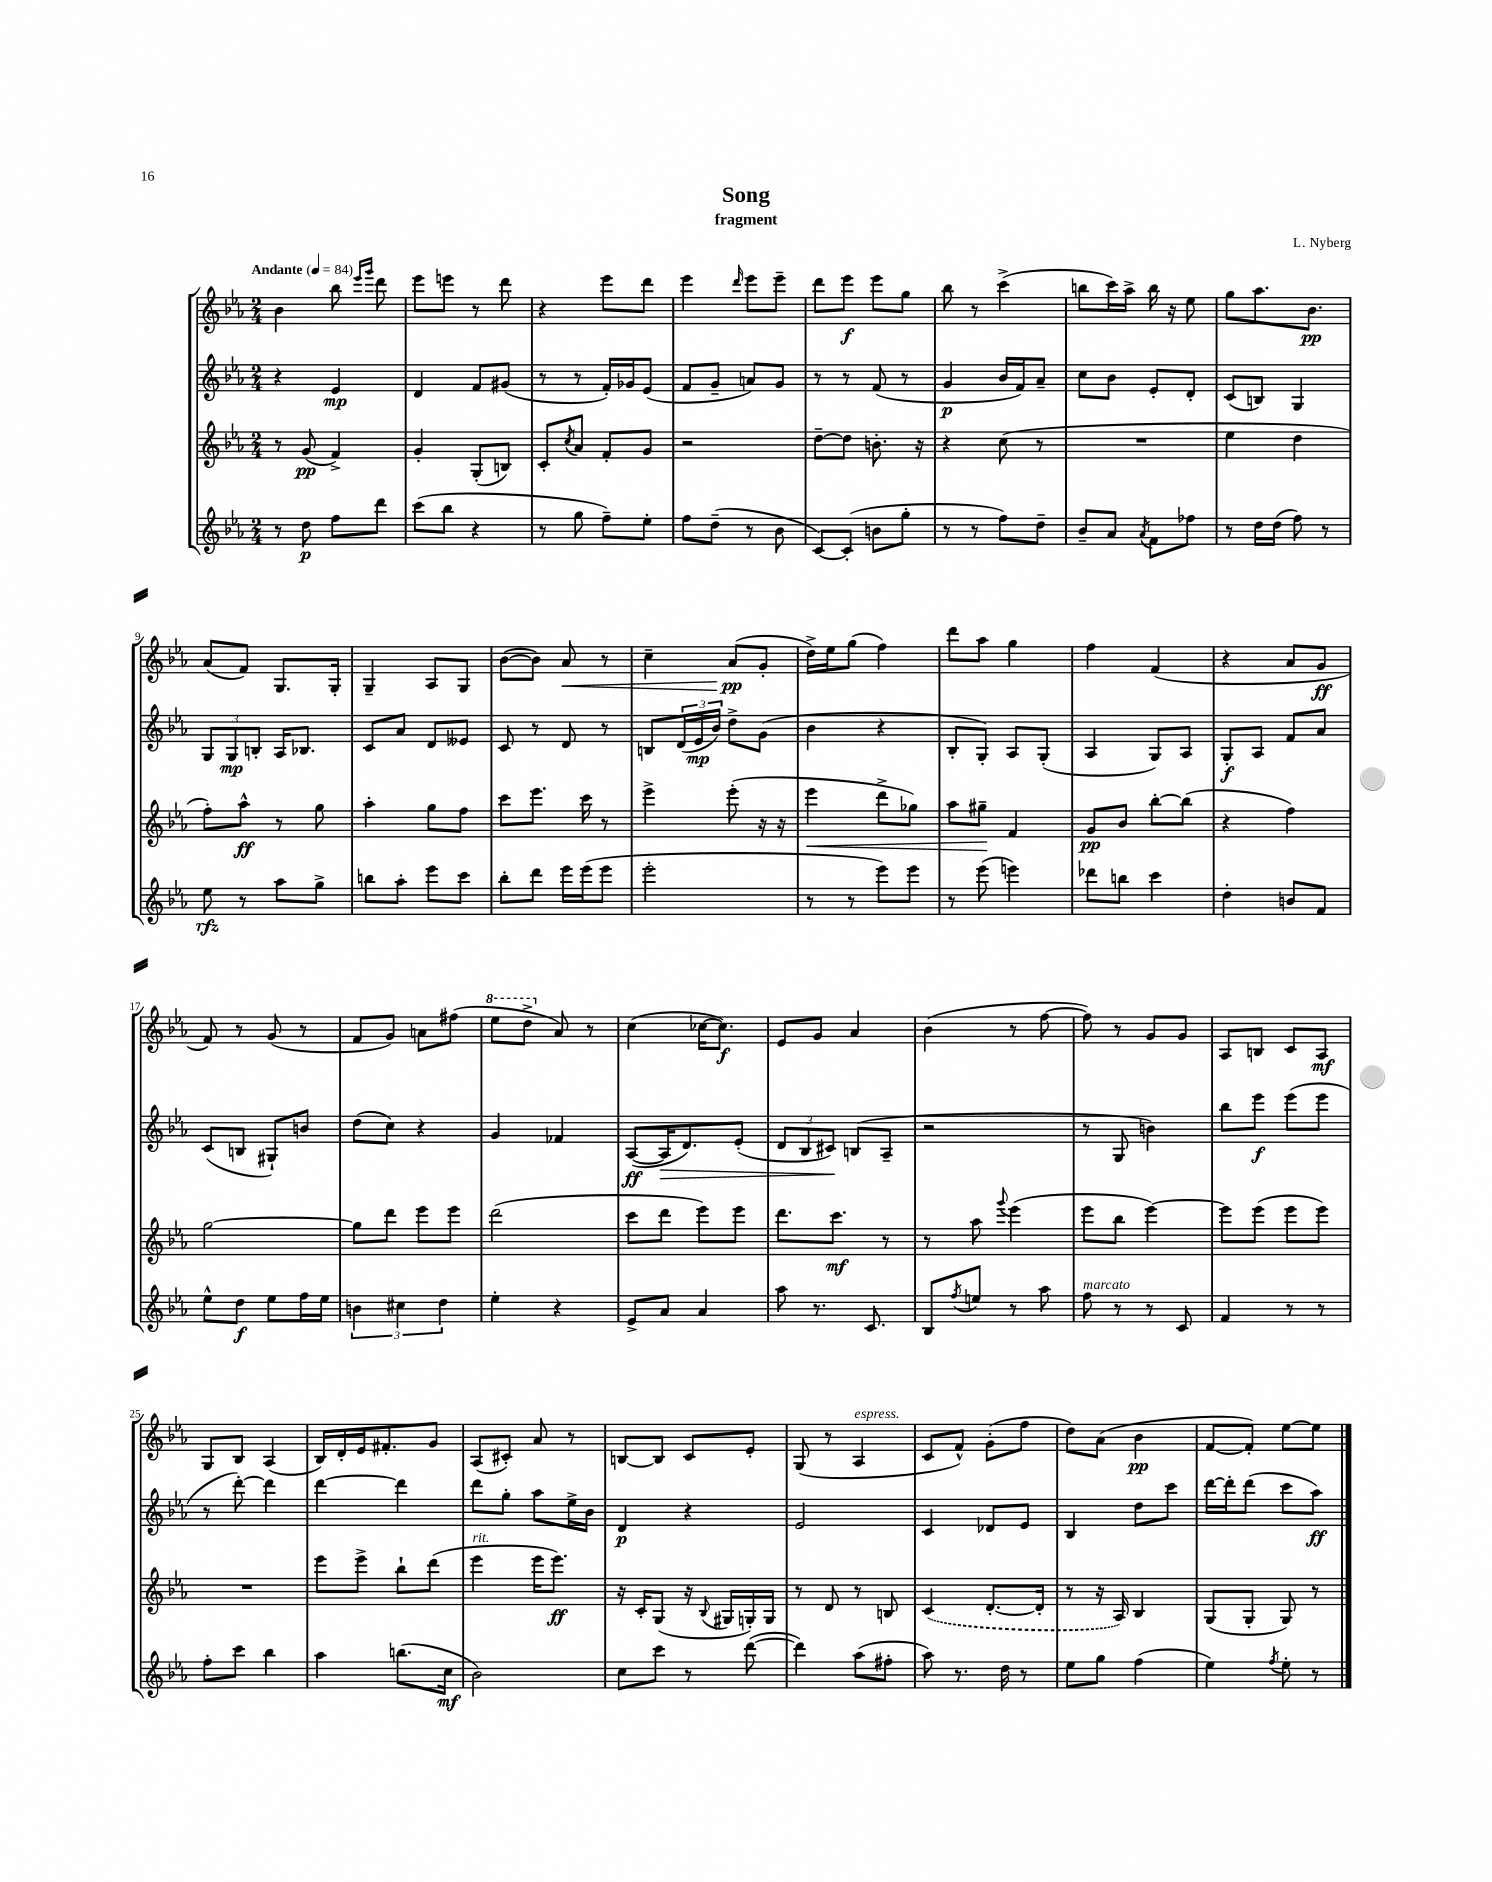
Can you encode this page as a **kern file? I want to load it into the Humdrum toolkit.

**kern	**kern	**kern	**kern
*staff4	*staff3	*staff2	*staff1
*clefG2	*clefG2	*clefG2	*clefG2
*k[b-e-a-]	*k[b-e-a-]	*k[b-e-a-]	*k[b-e-a-]
*M2/4	*M2/4	*M2/4	*M2/4
*MM84	*MM84	*MM84	*MM84
8r	8r	4r	4b-\
8dd\	(8g/	.	.
8ff\L	4f^/)	4e-/	8bb-\
.	.	.	16qqeee-/LL
.	.	.	16qqggg/JJ
8ddd\J	.	.	8ddd\
=	=	=	=
(8ccc\L	4g'/	4d/	8eee-\L
8bb-\J	.	.	8eee\J
4r	(8G'/L	8f/L	8r
.	8B/J)	(8g#/J	8ddd\
=	=	=	=
8r	8c'/L	8r	4r
.	8qcc/	.	.
8gg\	8a-/J	8r	.
8ff~\L)	8f'/L	16f'/LL)	8eee-\L
.	.	16g-/J	.
8ee-'\J	8g/J	(8e-/J	8ddd\J
=	=	=	=
8ff\L	2r	8f/L	4eee-\
(8dd~\J	.	8g~/J	.
.	.	.	16qqddd/
8r	.	8a/L)	8eee-\L
8b-\	.	8g/J	8eee-~\J
=	=	=	=
[8c/L)	[8dd~\L	8r	8ddd\L
(8c'/]J	8dd\]J	8r	8eee-\J
8b\L	8.b'\	(8f/	8eee-\L
8gg'\J	.	8r	8gg\J
.	16r	.	.
=	=	=	=
8r	4r	4g/	8bb-\
8r	.	.	8r
8ff\L)	(8cc\	16b-/LL	(4ccc^\
.	.	16f/J)	.
8dd~\J	8r	8a-~/J	.
=	=	=	=
8b-~/L	2r	8cc\L	8bb\L
8a-/J	.	8b-\J	16ccc\L)
.	.	.	16aa-^\JJ
8qa-/	.	.	.
8f\L	.	8e-'/L	16bb\
.	.	.	16r
8ff-\J	.	8d'/J	8ee-\
=	=	=	=
8r	4ee-\	(8c/L	8gg\L
16dd\LL	.	8B/J)	8.aa-\
(16dd\JJ	.	.	.
8ff\)	4dd\	4G/	.
.	.	.	8.b-\J
8r	.	.	.
=	=	=	=
8ee-\	8ff'\L)	12G/L	(8a-/L
.	.	12G/	.
8r	8aa-^^\J	.	8f/J)
.	.	12B'/J	.
8aa-\L	8r	16A-/LK	8.G/L
.	.	8.B-/J	.
8gg^\J	8gg\	.	.
.	.	.	16G'/Jk
=	=	=	=
8bb\L	4aa-'\	8c/L	4G~/
8aa-'\J	.	8a-/J	.
8eee-\L	8gg\L	8d/L	8A-/L
8ccc\J	8ff\J	8e--/J	8G/J
=	=	=	=
8bb-'\L	8ccc\L	8c/	([8b-\L
8ddd\J	8.eee-\J	8r	8b-\]J)
16eee-\LL	.	8d/	8a-/
(16eee-\J	16ccc\	.	.
8eee-\J	8r	8r	8r
=	=	=	=
2eee-'\	4eee-^\	8B/L	4cc~\
.	.	(24d/L	.
.	.	24e-/	.
.	.	24b-/JJ)	.
.	(8eee-'\	8dd^\L	(8a-/L
.	16r	(8g\J	8g'/J
.	16r	.	.
=	=	=	=
8r	4eee-\	4b-\	16dd^\LL)
.	.	.	16ee-\J
8r	.	.	(8gg\J
8eee-\L)	8ddd^\L	4r	4ff\)
8eee-\J	8gg-\J)	.	.
=	=	=	=
8r	8aa-\L	8B-'/L	8ddd\L
(8eee-\	8gg#~\J	8G'/J)	8aa-\J
4eee\)	4f/	8A-/L	4gg\
.	.	(8G'/J	.
=	=	=	=
8ddd-\L	8g/L	4A-/	4ff\
8bb\J	8b-/J	.	.
4ccc\	[8bb-'\L	8G/L)	(4f/
.	(8bb-\]J	8A-/J	.
=	=	=	=
4dd'\	4r	8G'/L	4r
.	.	8A-/J	.
8b/L	4ff\)	8f/L	8a-/L
8f/J	.	8a-/J	8g/J
=	=	=	=
8ee-^^\L	[2gg\	(8c/L	8f/)
8dd\J	.	8B/J	8r
8ee-\L	.	8G#`/L)	(8g/
16ff\L	.	8b/J	8r
16ee-\JJ	.	.	.
=	=	=	=
6b\	8gg\]L	(8dd\L	8f/L
.	8ddd\J	8cc\J)	8g/J)
6cc#\	.	.	.
.	8eee-\L	4r	8a\L
6dd\	.	.	.
.	8eee-\J	.	(8ff#\J
=	=	=	=
4ee-'\	(2ddd\	4g/	8eee-\L
.	.	.	8ddd^\J
4r	.	4f-/	8a-/)
.	.	.	8r
=	=	=	=
8e-^/L	8ccc\L	([8A-/L	(4cc\
8a-/J	8ddd\J	16A-/]K	.
.	.	8.d/)	.
4a-/	8eee-\L)	.	[16cc-\LK
.	.	.	8.cc-\]J)
.	8eee-\J	(8e-'/J	.
=	=	=	=
8aa-\	8.ddd\L	12d/L	8e-/L
.	.	12B-/	.
8.r	.	.	8g/J
.	.	12c#/J)	.
.	8.ccc\J	.	.
.	.	(8B/L	4a-/
8.c/	.	.	.
.	8r	8A-~/J	.
=	=	=	=
8B-/L	8r	2r	(4b-\
8qff/	.	.	.
8ee/J	8aa-\	.	.
.	8qqggg/	.	.
8r	(4eee-\	.	8r
8aa-\	.	.	[8ff\
=	=	=	=
8ff\	8eee-\L	8r	8ff\])
8r	8bb-\J	8G/	8r
8r	[4eee-\)	4b\)	8g/L
8c/	.	.	8g/J
=	=	=	=
4f/	8eee-\]L	8bb-\L	8A-/L
.	(8eee-\J	8eee-\J	8B/J
8r	8eee-\L	(8eee-\L	8c/L
8r	8eee-\J)	8eee-\J	8A-/J
=	=	=	=
8ff'\L	2r	8r	8G/L
8ccc\J	.	[8ddd'\)	8B-/J
4bb-\	.	4ddd\]	(4A-/
=	=	=	=
4aa-\	8eee-\L	[4ddd\	16B-/LL)
.	.	.	16d'/
.	8eee-^\J	.	16e-/J
.	.	.	8.f#'/
(8.bb\L	8bb-`\L	4ddd\]	.
.	(8ddd\J	.	8g/J
16cc\Jk	.	.	.
=	=	=	=
2b-\)	4eee-\	8ddd\L	(8A-/L
.	.	8gg'\J	8c#'/J)
.	16eee-\LK	8aa-\L	8a-/
.	8.eee-\J)	.	.
.	.	16ee-^\L	8r
.	.	16b-\JJ	.
=	=	=	=
8cc\L	16r	4d/	[8B/L
.	16c'/LK	.	.
8ccc\J	(8G/J	.	8B/]J
8r	16r	4r	8c/L
.	8qqB-/	.	.
.	16G#/LL	.	.
([8ddd\	16G'/)	.	8e-'/J
.	16G/JJ	.	.
=	=	=	=
4ddd\])	8r	2e-/	(8G/
.	8d/	.	8r
(8aa-\L	8r	.	4A-/
8ff#'\J	8B/	.	.
=	=	=	=
8aa-\)	(4c/	4c/	8c/L
8.r	.	.	8f^^/J)
.	[8.d'/L	8d-/L	(8g'\L
16dd\	.	.	.
8r	.	8e-/J	8ff\J
.	16d'/]Jk	.	.
=	=	=	=
8ee-\L	8r	4B-/	8dd\L)
8gg\J	16r	.	(8a-\J
.	16A-/)	.	.
(4ff\	4B-/	8dd\L	4b-\
.	.	8ccc\J	.
=	=	=	=
4ee-\)	(8G/L	[16ddd\LL	[8f/L
.	.	16ddd'\]J	.
.	8G'/J	(8ddd\J	8f'/]J)
8qff/	.	.	.
8ee-'\	8G/)	8ccc\L	[8ee-\L
8r	8r	8aa-\J)	8ee-\]J
==	==	==	==
*-	*-	*-	*-
